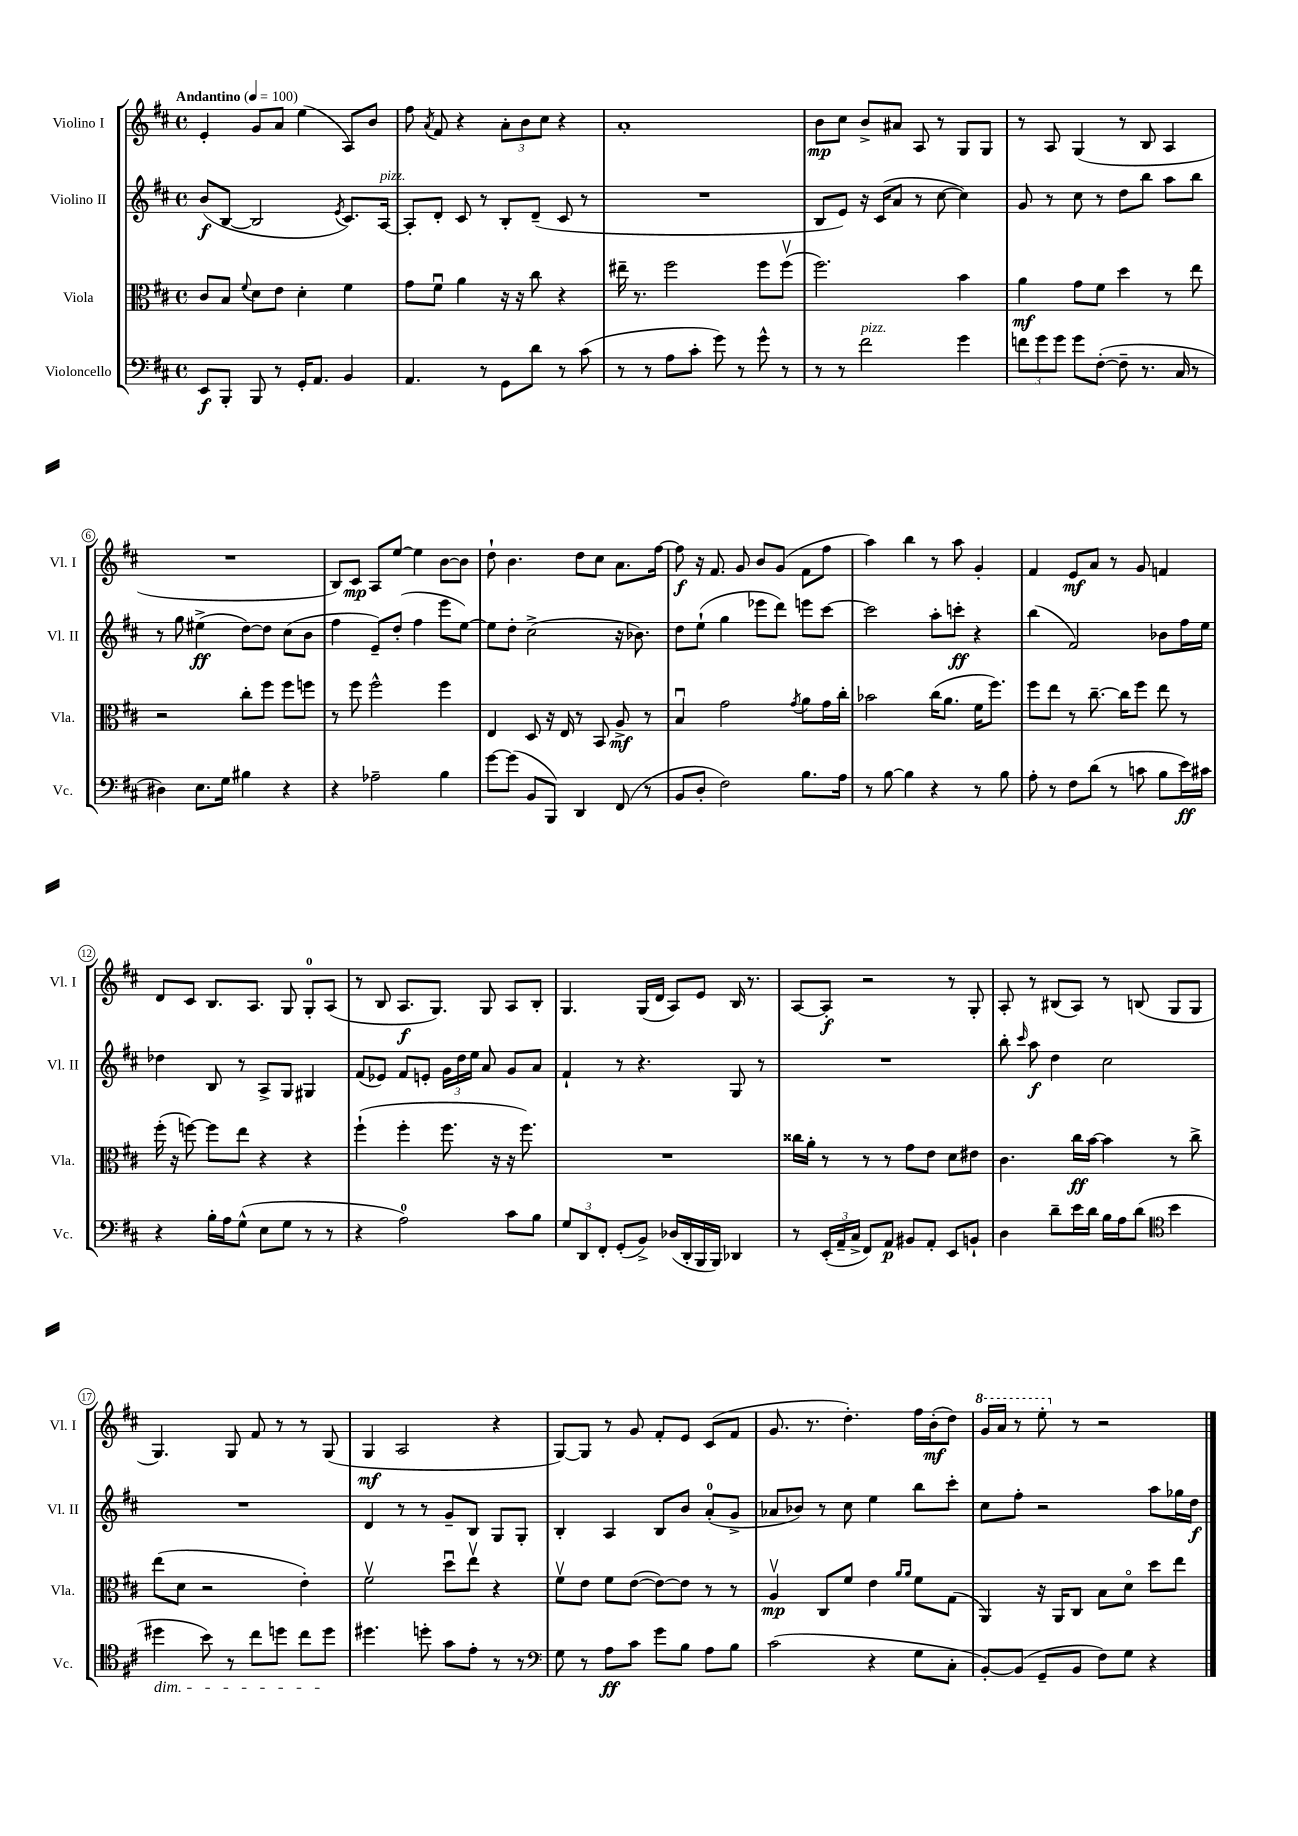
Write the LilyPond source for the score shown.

<<
\new StaffGroup <<
\new Staff = "s0" \with { instrumentName = "Violino I" shortInstrumentName = "Vl. I" } {
    \clef treble \key d \major \defaultTimeSignature \time 4/4 \tempo "Andantino" 4 = 100
    \autoBeamOff e'4-. g'8[ a'8] e''4( a8[) b'8] |
    fis''8 \acciaccatura { a'8 } fis'8 r4 \tuplet 3/2 { a'8[-. b'8 cis''8] } r4 |
    a'1-. |
    b'8[\mp cis''8] b'8[-> ais'8] a8 r8 g8[ g8] |
    r8 a8 g4( r8 b8 a4 |
    R1 |
    b8[) cis'8]\mp a8[ e''8]~ e''4 b'8[~ b'8] |
    d''8-! b'4. d''8[ cis''8] a'8.[ fis''16]~ |
    fis''8\f r16 fis'8. g'8 b'8[ g'8]( fis'8[ fis''8] |
    a''4) b''4 r8 a''8 g'4-. |
    fis'4 e'8[\mf a'8] r8 g'8 f'4 |
    d'8[ cis'8] b8.[ a8.] g8 g8[-0-. a8]( |
    r8 b8 a8.[\f g8.]) g8 a8[ b8]-. |
    g4. g16[( d'16] a8[) e'8] b16 r8. |
    a8[~ a8]-.\f r2 r8 g8-. |
    a8-. r8 bis8[( a8]) r8 b8( g8[ g8] |
    g4.) g8 fis'8 r8 r8 g8( |
    g4\mf a2 r4 |
    g8[~) g8] r8 g'8 fis'8[-. e'8] cis'8[( fis'8] |
    g'8. r8. d''4.-.) fis''16[ b'16-.\mf( d''8]) |
    \ottava #1 g''16[ a''16] r8 e'''8-. \ottava #0 r8 r2 \bar "|." |
}
\new Staff = "s1" \with { instrumentName = "Violino II" shortInstrumentName = "Vl. II" } {
    \clef treble \key d \major \defaultTimeSignature \time 4/4
    \autoBeamOff b'8[\f( b8]~ b2 \acciaccatura { e'8 } cis'8.[) a16]~^\markup { \italic "pizz." } |
    a8[-. d'8]-. cis'8 r8 b8[-. d'8]--( cis'8 r8 |
    R1 |
    b8[ e'8]) r16 cis'16[( a'8] r8 cis''8~ cis''4) |
    g'8 r8 cis''8 r8 d''8[ b''8] a''8[ b''8] |
    r8 g''8 eis''4->\ff( d''8[~) d''8] cis''8[( b'8] |
    fis''4 e'8[--) d''8]-.( fis''4 e'''8[ e''8]~) |
    e''8[ d''8]-. cis''2->( r16 bes'8.) |
    d''8[ e''8]-!( g''4 ees'''8[ d'''8]) e'''8[ cis'''8]~ |
    cis'''2 a''8[-. c'''8]-.\ff r4 |
    b''4( fis'2) bes'8[ fis''16 e''16] |
    des''4 b8 r8 a8[-> g8] gis4 |
    fis'8[( ees'8]) fis'8[ e'8]-. \tuplet 3/2 { g'16[ d''16 e''16] } a'8 g'8[ a'8] |
    fis'4-! r8 r4. g8 r8 |
    R1 |
    b''8-. \grace { cis'''16 } a''8\f d''4 cis''2 |
    R1 |
    d'4 r8 r8 g'8[-- b8] g8[ g8]-. |
    b4-. a4 b8[ b'8] a'8[-0-.( g'8]-> |
    aes'8[ bes'8]) r8 cis''8 e''4 b''8[ cis'''8]-. |
    cis''8[ fis''8]-. r2 a''8[ ges''16 d''16]\f \bar "|." |
}
\new Staff = "s2" \with { instrumentName = "Viola" shortInstrumentName = "Vla." } {
    \clef alto \key d \major \defaultTimeSignature \time 4/4
    \autoBeamOff cis'8[ b8] \appoggiatura { fis'8 } d'8[ e'8] d'4-. fis'4 |
    g'8[ fis'8]\downbow a'4 r16 r16 cis''8 r4 |
    eis''16-- r8. fis''2 fis''8[ fis''8]\upbow( |
    fis''2.) b'4 |
    a'4\mf g'8[ fis'8] d''4 r8 e''8 |
    r2 cis''8[-. fis''8] fis''8[ f''8] |
    r8 fis''8 fis''2-^ fis''4 |
    e4 d8 r16 e16 r8 b,8 a8->\mf r8 |
    b4\downbow g'2 \acciaccatura { g'8 } a'8[ g'16 cis''16]-. |
    bes'2 cis''16[( a'8.] fis'16[ fis''8.]) |
    fis''8[ e''8] r8 cis''8.~-- cis''16[ fis''8] e''8 r8 |
    fis''16-.( r16 f''8~) f''8[ e''8] r4 r4 |
    fis''4-!( fis''4-. fis''8. r16 r16 fis''8.) |
    R1 |
    cisis''16[ a'16]-. r8 r8 r8 g'8[ e'8] d'8[ eis'8] |
    cis'4. cis''16[\ff b'16]~ b'4 r8 cis''8-> |
    e''8[( d'8] r2 e'4-.) |
    fis'2\upbow d''8[\downbow e''8]\upbow r4 |
    fis'8[\upbow e'8] fis'8[ e'8]~( e'8[~) e'8] r8 r8 |
    a4\upbow\mp cis8[ fis'8] e'4 \grace { a'16[ a'16] } fis'8[ g8]( |
    a,4) r16 a,16[ cis8] b8[ d'8]\flageolet d''8[ e''8] \bar "|." |
}
\new Staff = "s3" \with { instrumentName = "Violoncello" shortInstrumentName = "Vc." } {
    \clef bass \key d \major \defaultTimeSignature \time 4/4
    \autoBeamOff e,8[\f b,,8]-. b,,8 r8 g,16[-. a,8.] b,4 |
    a,4. r8 g,8[ d'8] r8 cis'8( |
    r8 r8 a8[ cis'8]-. g'8) r8 g'8-^ r8 |
    r8 r8 fis'2^\markup { \italic "pizz." } g'4 |
    \tuplet 3/2 { f'8[ g'8 g'8] } g'8[ fis8]~-.( fis8-- r8. cis16 r8 |
    dis4) e8.[ g16] bis4 r4 |
    r4 aes2-- b4 |
    g'8[~ g'8]( b,8[ b,,8]) d,4 fis,8( r8 |
    b,8[ d8]-. fis2) b8.[ a16] |
    r8 b8~ b4 r4 r8 b8 |
    a8-. r8 fis8[ d'8]( r8 c'8 b8[ e'16\ff) cis'16] |
    r4 b16[-. a16 g8]-^( e8[ g8] r8 r8 |
    r4 a2-0) cis'8[ b8] |
    \tuplet 3/2 { g8[ d,8 fis,8]-. } g,8[-.( b,8]->) des16[( d,16-. b,,16 b,,16]) des,4 |
    r8 \tuplet 3/2 { e,16[-.( a,16-- cis16]-> } fis,8[) a,8]\p bis,8[ a,8]-. e,8[ b,8]-! |
    d4 d'8[-- e'16 d'16] b16[ a16 d'8]( \clef tenor b'4 |
    dis''4\dim b'8) r8 cis''8[ d''8] cis''8[ d''8]\! |
    dis''4. d''8-. g'8[ e'8]-. r8 r8 |
    \clef bass g8 r8 a8[\ff cis'8] g'8[ b8] a8[ b8] |
    cis'2( r4 g8[ cis8]-. |
    b,8[~-.) b,8]( g,8[-- b,8] fis8[) g8] r4 \bar "|." |
}
>>
>>
\layout { \context { \Score \override BarNumber.stencil = #(make-stencil-circler 0.1 0.3 ly:text-interface::print) } }
